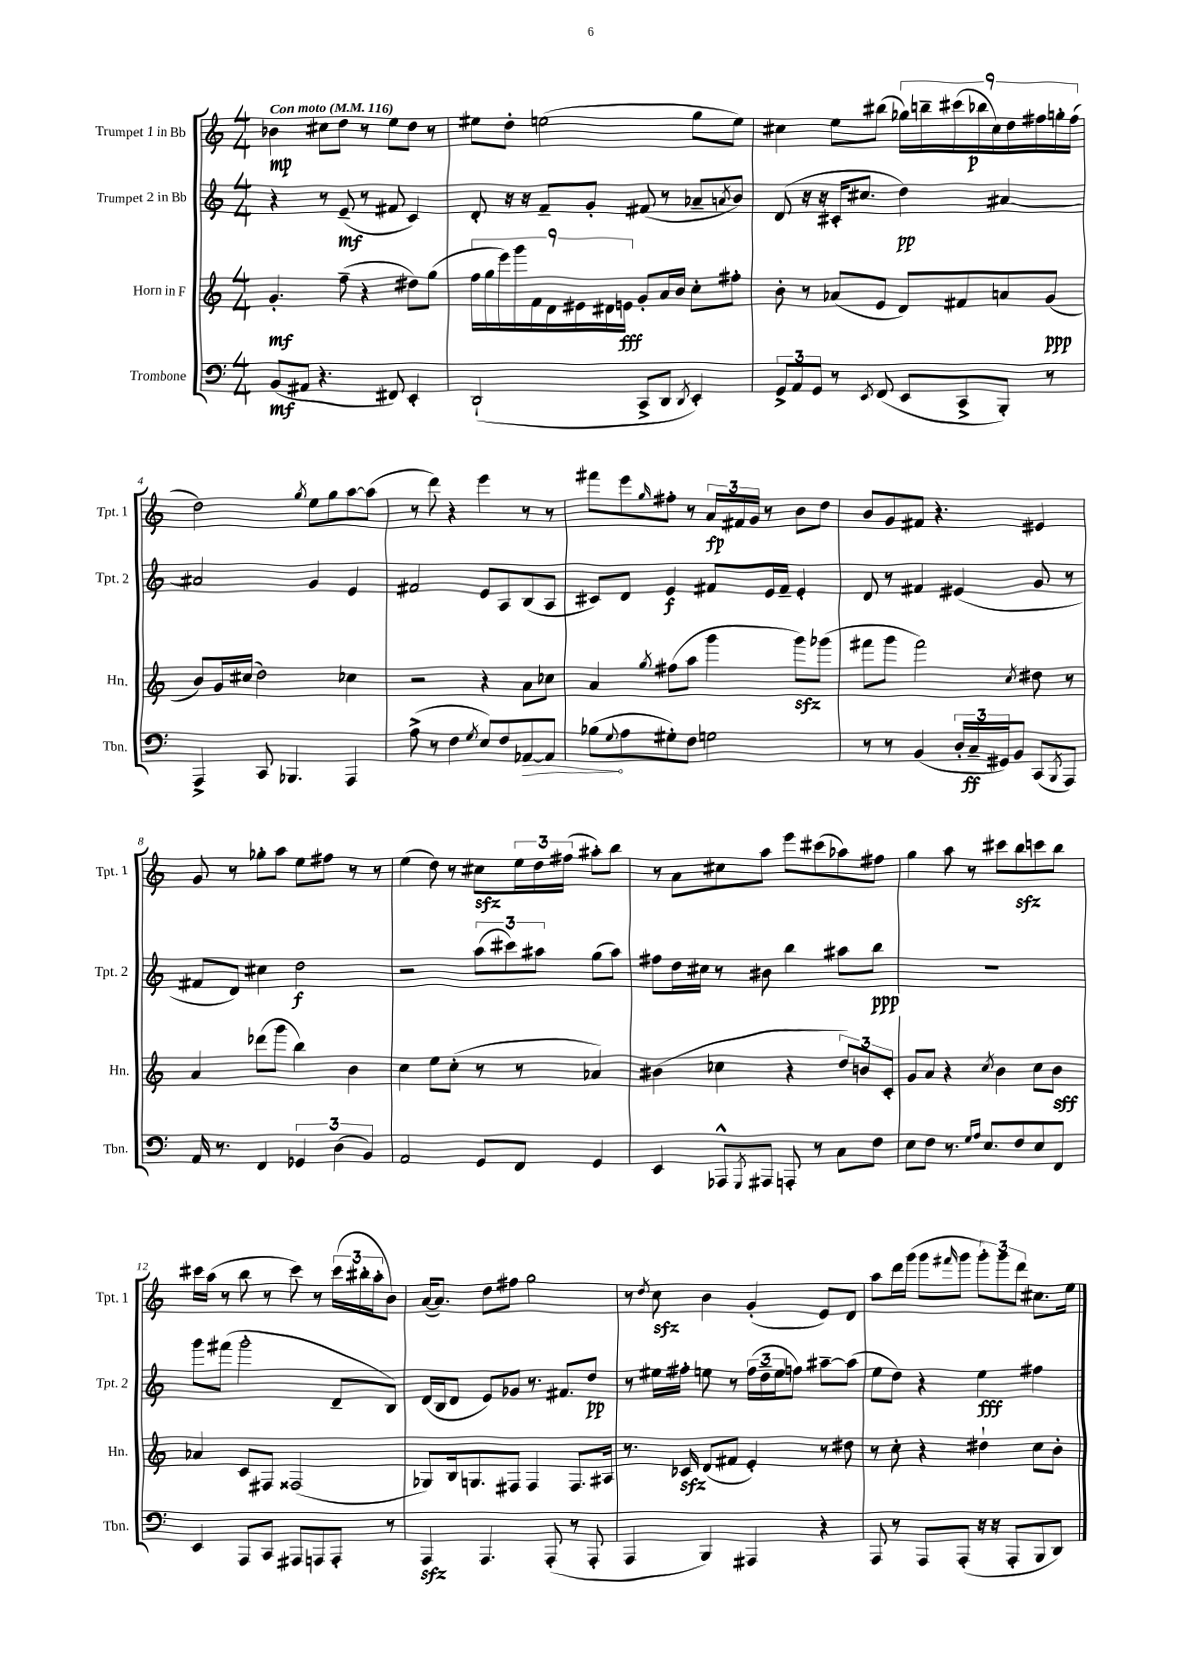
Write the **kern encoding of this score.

**kern	**dynam	**kern	**dynam	**kern	**dynam	**kern	**dynam
*part4	*part4	*part3	*part3	*part2	*part2	*part1	*part1
*staff4	*staff4	*staff3	*staff3	*staff2	*staff2	*staff1	*staff1
*I"Trombone	*	*I"Horn in F	*	*I"Trumpet 2 in Bb	*	*I"Trumpet 1 in Bb	*
*I'Tbn.	*	*I'Hn.	*	*I'Tpt. 2	*	*I'Tpt. 1	*
*clefF4	*	*clefG2	*	*clefG2	*	*clefG2	*
*k[]	*	*k[]	*	*k[]	*	*k[]	*
*M4/4	*	*M4/4	*	*M4/4	*	*M4/4	*
*MM116	*	*MM116	*	*MM116	*	*MM116	*
=1	=1	=1	=1	=1	=1	=1	=1
!	!	!	!	!	!	!LO:TX:a:B:t=Con moto	!
(8BB/L	mf	4.g'/	mf	4r	.	4b-X\	mp
8AA#X/J	.	.	.	.	.	.	.
4.r	.	.	.	8r	.	8cc#X\L	.
.	.	(8ff~\	.	(8e~/	mf	8dd\J	.
.	.	4r	.	8r	.	8r	.
8FF#X/)	.	.	.	8f#X/	.	8ee\L	.
4EE'/	.	8dd#X\L)	.	4c/)	.	8dd\J	.
.	.	(8gg\J	.	.	.	8r	.
=2	=2	=2	=2	=2	=2	=2	=2
(2DD`/	.	18ff\LL	.	8d'/	.	8ee#X\L	.
.	.	18gg\	.	.	.	.	.
.	.	18eee\)	.	.	.	.	.
.	.	.	.	16r	.	8dd'\J	.
.	.	18ggg\	.	.	.	.	.
.	.	.	.	16r	.	.	.
.	.	18f\	.	.	.	.	.
.	.	.	.	8f~/L	.	(2een\	.
.	.	18d\	.	.	.	.	.
.	.	18e#X\	.	.	.	.	.
.	.	.	.	8g'/J	.	.	.
.	.	18d#X\	.	.	.	.	.
.	.	18en\JJ	fff	.	.	.	.
8CC^/L	.	8g'/L	.	(8f#X/	.	.	.
8DD/J	.	16a/L	.	8r	.	.	.
.	.	16b/JJ	.	.	.	.	.
8qDD/	.	.	.	.	.	.	.
4EE'/)	.	8cc'\L	.	8a-X~/L	.	8gg\L	.
.	.	.	.	8qan/	.	.	.
.	.	8ff#X'\J	.	8b/J)	.	8ee\J)	.
=3	=3	=3	=3	=3	=3	=3	=3
12GG^/L	.	8b'\	.	(8d/	.	4cc#X\	.
12AA/	.	.	.	.	.	.	.
.	.	8r	.	16r	.	.	.
12GG/J	.	.	.	.	.	.	.
.	.	.	.	16r	.	.	.
8r	.	(8a-X/L	.	16c#X'/KL	.	8ee\L	.
.	.	.	.	8.cc#X/J	.	.	.
8qEE/	.	.	.	.	.	.	.
(8FF/	.	8e/J	.	.	.	(8bb#X\J	.
8EE/L	.	8d/L)	.	4dd\)	pp	18gg-X\LL)	.
.	.	.	.	.	.	18bbn~\	.
.	.	.	.	.	.	(18ccc#X\	.
8CC^/	.	8f#X/	.	.	.	.	.
.	.	.	.	.	.	18bb-X\	p
.	.	.	.	.	.	18cc#\)	.
8BBB'/J)	.	8an/	.	[4a#X/	.	.	.
.	.	.	.	.	.	18dd\	.
.	.	.	.	.	.	18ff#X\	.
8r	.	(8g/J	ppp	.	.	.	.
.	.	.	.	.	.	18ggn'\	.
.	.	.	.	.	.	(18ff#\JJ	.
!!LO:LB:g=z
=4	=4	=4	=4	=4	=4	=4	=4
4AAA^/	.	8b/L)	.	2a#X/]	.	2dd\)	.
.	.	16g/L	.	.	.	.	.
.	.	(16cc#X/JJ	.	.	.	.	.
8CC/	.	2dd\)	.	.	.	.	.
4.BBB-X/	.	.	.	.	.	.	.
.	.	.	.	.	.	8qgg/	.
.	.	.	.	4g/	.	8ee\L	.
.	.	.	.	.	.	8gg\	.
4AAA/	.	4cc-X\	.	4e/	.	[8aa\	.
.	.	.	.	.	.	(8aa\J]	.
=5	=5	=5	=5	=5	=5	=5	=5
(8A^\	.	2r	.	2f#X/	.	8r	.
8r	.	.	.	.	.	8ddd\)	.
4F\	.	.	.	.	.	4r	.
8qG/	.	.	.	.	.	.	.
8E/L)	.	4r	.	8e/L	.	4eee\	.
8F/	.	.	.	8A/	.	.	.
!	!LO:HP:b	!	!	!	!	!	!
[8AA-X/	>	8a\L	.	(8B/	.	8r	.
8AA-/J]	.	8cc-X\J	.	8A/J	.	8r	.
=6	=6	=6	=6	=6	=6	=6	=6
(8B-X\L	.	4a/	.	8c#X/L)	.	8fff#X\L	.
8qqG/	.	.	.	.	.	.	.
8A\	]	.	.	8d/J	.	8eee\	.
.	.	8qgg/	.	.	.	16qqgg/	.
8G#X'\)	.	(8ff#X\L	.	4e/	f	8ff#X'\J	.
8F\J	.	8aa\J	.	.	.	8r	.
2Gn\	.	4ggg\	.	8f#X/L	.	24a/LL	fp
.	.	.	.	.	.	24f#X/	.
.	.	.	.	.	.	24g/JJ	.
.	.	.	.	16e/L	.	8r	.
.	.	.	.	16f#~/JJ	.	.	.
.	.	8gggzz\L)	.	4e'/	.	8b\L	.
.	.	(8ggg-X\J	.	.	.	8dd\J	.
=7	=7	=7	=7	=7	=7	=7	=7
8r	.	8fff#X\L	.	8d/	.	8b/L	.
8r	.	8ggg\J	.	8r	.	8g/	.
(4BB/	.	2fff#\)	.	4f#X/	.	8f#X/J	.
.	.	.	.	.	.	4.r	.
24D'/LL	.	.	.	(4e#X/	.	.	.
24C~/	ff	.	.	.	.	.	.
24GG#X/J)	.	.	.	.	.	.	.
8BB/J	.	.	.	.	.	.	.
.	.	8qcc/	.	.	.	.	.
(8CC/L	.	8dd#X\	.	8g/	.	4e#X/	.
8qBBB/	.	.	.	.	.	.	.
8AAA/J)	.	8r	.	8r	.	.	.
!!LO:LB:g=z
=8	=8	=8	=8	=8	=8	=8	=8
16AA/	.	4a/	.	8f#X/L	.	8g/	.
8.r	.	.	.	.	.	.	.
.	.	.	.	8d/J)	.	8r	.
4FF/	.	(8ddd-X\L	.	4cc#X\	.	8gg-X'\L	.
.	.	8ggg\J	.	.	.	8aa\J	.
6GG-X/	.	4bb\)	.	2dd\	f	8ee\L	.
.	.	.	.	.	.	8ff#X\J	.
(6D\	.	.	.	.	.	.	.
.	.	4b\	.	.	.	8r	.
6BB/)	.	.	.	.	.	.	.
.	.	.	.	.	.	8r	.
=9	=9	=9	=9	=9	=9	=9	=9
2AA/	.	4cc\	.	2r	.	(4ee\	.
.	.	8ee\L	.	.	.	8dd\)	.
.	.	(8cc'\J	.	.	.	8r	.
8GG/L	.	8r	.	(12aa\L	.	8cc#Xzz\L	.
.	.	.	.	12ccc#X\)	.	.	.
8FF/J	.	8r	.	.	.	24ee\L	.
.	.	.	.	12aa#X\J	.	24dd\	.
.	.	.	.	.	.	(24ff#X\JJ	.
4GG/	.	4a-X/)	.	(8gg\L	.	8aa#X'\L)	.
.	.	.	.	8aa#\J)	.	8bb\J	.
=10	=10	=10	=10	=10	=10	=10	=10
4EE/	.	(4b#X\	.	8ff#X\L	.	8r	.
.	.	.	.	16dd\L	.	8a\L	.
.	.	.	.	16cc#X\JJ	.	.	.
8AAA-X^^/L	.	4cc-X\	.	8r	.	8cc#X\	.
8qGGG/	.	.	.	.	.	.	.
8AAA#X/J	.	.	.	8b#X\	.	8aa\J	.
8AAAn'/	.	4r	.	4bb\	.	8eee\L	.
8r	.	.	.	.	.	(8ccc#X\	.
8C\L	.	12dd/L)	.	8aa#X\L	.	8aa-X\)	.
.	.	12bn/	.	.	.	.	.
8F\J	.	.	.	8bb\J	ppp	8ff#X\J	.
.	.	12c'/J	.	.	.	.	.
=11	=11	=11	=11	=11	=11	=11	=11
8E\L	.	8g/L	.	1r	.	4gg\	.
8F\J	.	8a/J	.	.	.	.	.
8.r	.	4r	.	.	.	8aa\	.
.	.	.	.	.	.	8r	.
16qqG/LL	.	.	.	.	.	.	.
16qqA/JJ	.	.	.	.	.	.	.
8.E/L	.	.	.	.	.	.	.
.	.	8qcc/	.	.	.	.	.
.	.	4b\	.	.	.	8ccc#X\L	.
8F/	.	.	.	.	.	8bbzz\	.
8E/	.	8cc\L	.	.	.	8cccn\	.
8FF/J	.	8b\J	sff	.	.	8bb\J	.
!!LO:LB:g=z
=12	=12	=12	=12	=12	=12	=12	=12
4EE/	.	4a-X/	.	8ggg\L	.	16ccc#X\LL	.
.	.	.	.	.	.	(16aa\JJ	.
.	.	.	.	(8fff#X\J	.	8r	.
8AAA/L	.	8c/L	.	2ggg'\	.	8bb\	.
8CC/J	.	8F#X/J	.	.	.	8r	.
8AAA#X/L	.	(2F##X/	.	.	.	8ccc#\)	.
8AAAn/	.	.	.	.	.	8r	.
8AAA'/J	.	.	.	8d~/L	.	(24ccc#\LL	.
.	.	.	.	.	.	24bb#X'\	.
.	.	.	.	.	.	24aa'\J	.
8r	.	.	.	8B/J)	.	8b\J)	.
=13	=13	=13	=13	=13	=13	=13	=13
4AAAzz/	.	8G-X/L)	.	(16d/LL	.	([16a/KL	.
.	.	.	.	16B/J	.	8.a/J])	.
.	.	16B/k	.	8d/J	.	.	.
.	.	8.Gn/	.	.	.	.	.
4.AAA/	.	.	.	8e/L)	.	8dd\L	.
.	.	8F#X/J	.	8g-X/J	.	8ff#X\J	.
.	.	4F#/	.	8.r	.	2gg\	.
(8AAA'/	.	.	.	.	.	.	.
.	.	.	.	8.f#X/L	.	.	.
8r	.	8.F#/L	.	.	.	.	.
8AAA'/	.	.	.	8dd/J	pp	.	.
.	.	16A#X/Jk	.	.	.	.	.
=14	=14	=14	=14	=14	=14	=14	=14
4AAA/	.	8.r	.	8r	.	8r	.
.	.	.	.	.	.	8qdd/	.
.	.	.	.	16ee#X\LL	.	8cczz\	.
.	.	16c-Xzz/	.	16ff#X'\JJ	.	.	.
4BBB/)	.	(8d/L	.	8een\	.	4b\	.
.	.	8f#X/J	.	8r	.	.	.
4AAA#X/	.	4e'/)	.	(24ff#\LL	.	(4g'/	.
.	.	.	.	24dd~\	.	.	.
.	.	.	.	24ee\J	.	.	.
.	.	.	.	8ffn\J)	.	.	.
4r	.	8r	.	[8aa#X~\L	.	8e/L)	.
.	.	8dd#X\	.	(8aa#\J]	.	8d/J	.
=15	=15	=15	=15	=15	=15	=15	=15
8AAA/	.	8r	.	8ee\L	.	8aa\L	.
8r	.	8cc'\	.	8dd\J)	.	16ddd\L	.
.	.	.	.	.	.	(16ggg\JJ	.
8AAA/L	.	4r	.	4r	.	8ggg\L	.
.	.	.	.	.	.	16qqfff#X/	.
(8AAA'/J	.	.	.	.	.	8ggg\J	.
16r	.	4dd#X`\	.	4ee\	fff	12ggg'\L)	.
16r	.	.	.	.	.	.	.
.	.	.	.	.	.	12ggg\	.
8AAA'/L	.	.	.	.	.	.	.
.	.	.	.	.	.	12ddd\J	.
8BBB/	.	8cc\L	.	4ff#X\	.	8.cc#X\L	.
8DD/J)	.	8b'\J	.	.	.	.	.
.	.	.	.	.	.	16ee\Jk	.
==	==	==	==	==	==	==	==
*-	*-	*-	*-	*-	*-	*-	*-
